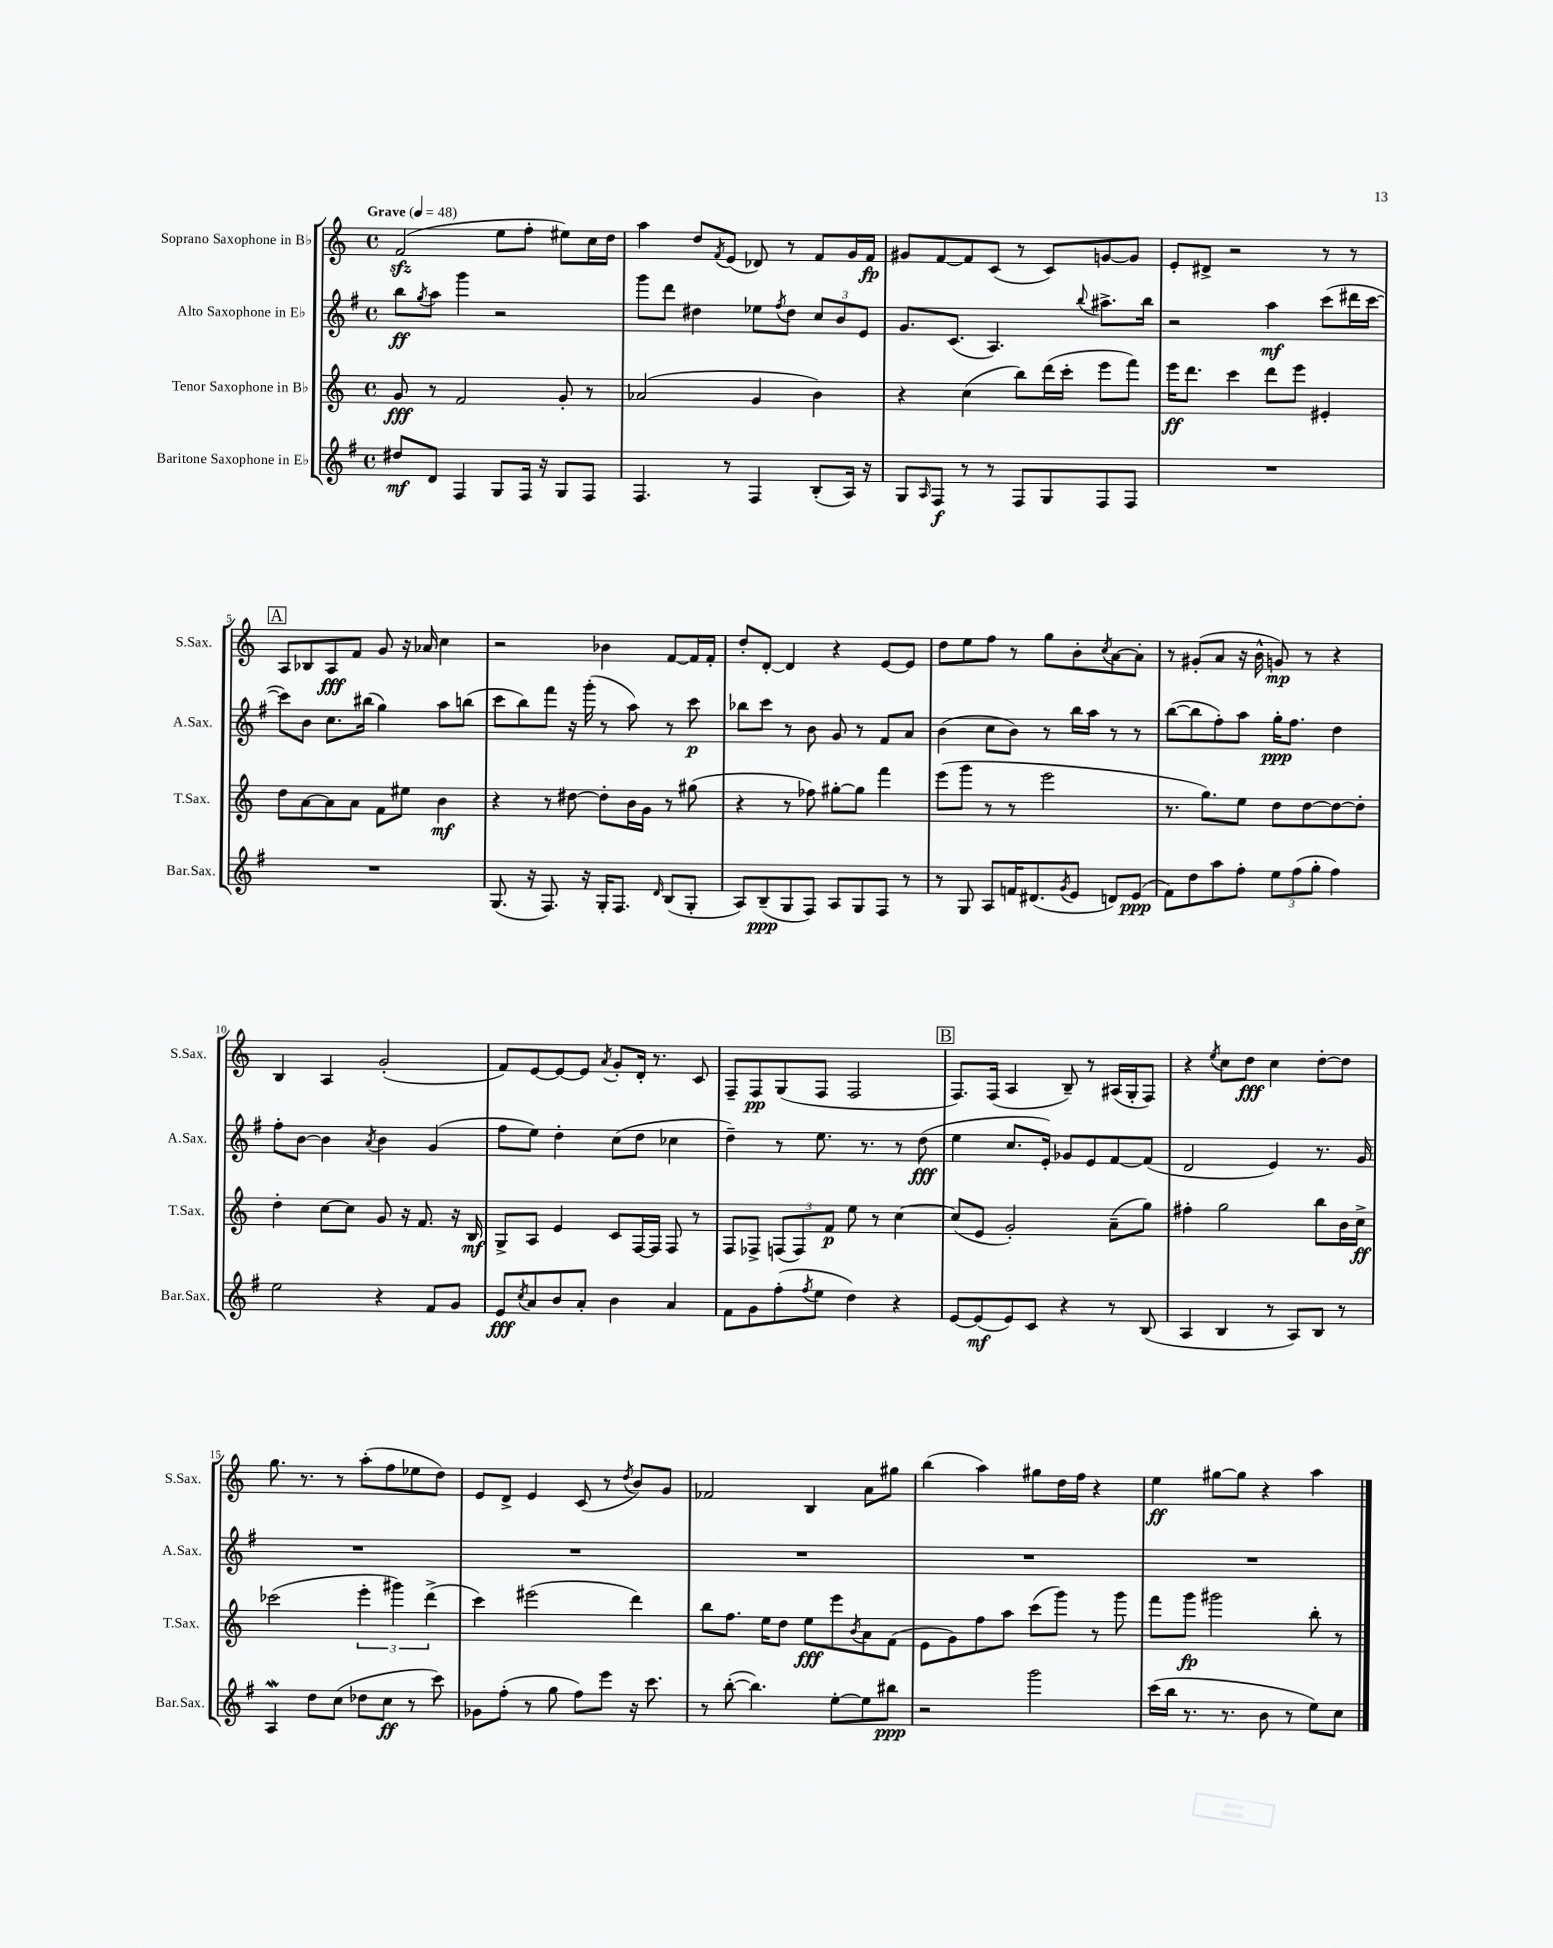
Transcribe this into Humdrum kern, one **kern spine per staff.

**kern	**dynam	**kern	**dynam	**kern	**dynam	**kern	**dynam
*part4	*part4	*part3	*part3	*part2	*part2	*part1	*part1
*staff4	*staff4	*staff3	*staff3	*staff2	*staff2	*staff1	*staff1
*I"Baritone Saxophone in E♭	*	*I"Tenor Saxophone in B♭	*	*I"Alto Saxophone in E♭	*	*I"Soprano Saxophone in B♭	*
*I'Bar.Sax.	*	*I'T.Sax.	*	*I'A.Sax.	*	*I'S.Sax.	*
*clefG2	*	*clefG2	*	*clefG2	*	*clefG2	*
*k[f#]	*	*k[]	*	*k[f#]	*	*k[]	*
*M4/4	*	*M4/4	*	*M4/4	*	*M4/4	*
*met(c)	*	*met(c)	*	*met(c)	*	*met(c)	*
*MM48	*	*MM48	*	*MM48	*	*MM48	*
=1	=1	=1	=1	=1	=1	=1	=1
!	!	!	!	!	!	!LO:TX:a:B:t=Grave	!
8dd#X/L	mf	8g/	fff	8bb\L	ff	(2fzz/	.
.	.	.	.	8qgg/	.	.	.
8d/J	.	8r	.	8aa\J	.	.	.
4F#/	.	2f/	.	4ggg\	.	.	.
8G/L	.	.	.	2r	.	8ee\L	.
16F#/Jk	.	.	.	.	.	8ff'\J	.
16r	.	.	.	.	.	.	.
8G/L	.	8g'/	.	.	.	8ee#X\L)	.
8F#/J	.	8r	.	.	.	16cc\L	.
.	.	.	.	.	.	16dd\JJ	.
=2	=2	=2	=2	=2	=2	=2	=2
4.F#/	.	(2a-X/	.	8ggg\L	.	4aa\	.
.	.	.	.	8ddd\J	.	.	.
.	.	.	.	4dd#X\	.	8dd/L	.
.	.	.	.	.	.	8qf/	.
8r	.	.	.	.	.	(8e/J	.
4F#/	.	4g/	.	8ee-X\L	.	8d-X/)	.
.	.	.	.	8qff#/	.	.	.
.	.	.	.	8dd#\J	.	8r	.
(8B'/L	.	4b\)	.	12cc/L	.	8f/L	.
.	.	.	.	12b/	.	.	.
16A/Jk)	.	.	.	.	.	16g/L	.
.	.	.	.	12e/J	.	.	.
16r	.	.	.	.	.	16f/JJ	fp
=3	=3	=3	=3	=3	=3	=3	=3
8G/L	.	4r	.	8.g/L	.	8g#X/L	.
16qqA/	.	.	.	.	.	.	.
8F#/J	f	.	.	.	.	[8f/	.
.	.	.	.	(8.c/J	.	.	.
8r	.	(4cc\	.	.	.	8f/]	.
8r	.	.	.	4.A/)	.	(8c/J	.
8F#/L	.	8bb\L)	.	.	.	8r	.
8G/	.	(16ddd\L	.	.	.	8c/L)	.
.	.	16ccc'\JJ	.	.	.	.	.
.	.	.	.	8qqbb/	.	.	.
8F#/	.	8eee\L	.	8.aa#X^\L	.	[8gn/	.
8F#/J	.	8fff\J)	.	.	.	8g/J]	.
.	.	.	.	16bb\Jk	.	.	.
=4	=4	=4	=4	=4	=4	=4	=4
1r	.	16eee\KL	ff	2r	.	8e'/L	.
.	.	8.ddd\J	.	.	.	.	.
.	.	.	.	.	.	8d#X^/J	.
.	.	4ccc\	.	.	.	2r	.
.	.	8ddd\L	.	4aa\	mf	.	.
.	.	8eee\J	.	.	.	.	.
.	.	4e#X'/	.	(8ccc\L	.	8r	.
.	.	.	.	16ddd#X\L	.	8r	.
.	.	.	.	[16ccc\JJ	.	.	.
!!LO:LB:g=z
!!LO:REH:place=s1:t=A
=5	=5	=5	=5	=5	=5	=5	=5
1r	.	8dd\L	.	8ccc\L])	.	8A/L	.
.	.	[8a\	.	8b\J	.	8B-X/	.
.	.	8a\]	.	8.cc\L	.	8A/	fff
.	.	8a\J	.	.	.	8f/J	.
.	.	.	.	(16bb#X\Jk	.	.	.
.	.	8f\L	.	4gg\)	.	8g/	.
.	.	8ee#X\J	.	.	.	16r	.
.	.	.	.	.	.	16a-X/	.
.	.	4b\	mf	8aa\L	.	4cc\	.
.	.	.	.	(8bbn\J	.	.	.
=6	=6	=6	=6	=6	=6	=6	=6
(8.G/	.	4r	.	8ccc\L	.	2r	.
.	.	.	.	8bb\)	.	.	.
16r	.	.	.	.	.	.	.
8.F#/)	.	8r	.	8fff#\J	.	.	.
.	.	[8dd#X\	.	16r	.	.	.
16r	.	.	.	(16ggg'\	.	.	.
16G'/KL	.	8dd#'\L]	.	8r	.	4b-X\	.
8.F#/J	.	.	.	.	.	.	.
.	.	16b\L	.	8aa\)	.	.	.
.	.	16g\JJ	.	.	.	.	.
16qqd/	.	.	.	.	.	.	.
(8B/L	.	8r	.	8r	.	[8f/L	.
8G'/J	.	(8gg#X\	.	8ccc\	p	16f/L]	.
.	.	.	.	.	.	16f'/JJ	.
=7	=7	=7	=7	=7	=7	=7	=7
8A/L)	.	4r	.	8bb-X\L	.	8dd'/L	.
(8B~/	ppp	.	.	8ccc\J	.	[8d'/J	.
8G/	.	8r	.	8r	.	4d/]	.
8F#/J)	.	8ff-X\)	.	8b\	.	.	.
8A/L	.	[8gg#X'\L	.	8g/	.	4r	.
8G/	.	8gg#\J]	.	8r	.	.	.
8F#/J	.	4fff\	.	8f#/L	.	[8e/L	.
8r	.	.	.	8a/J	.	8e/J]	.
=8	=8	=8	=8	=8	=8	=8	=8
8r	.	(8eee\L	.	(4b\	.	8dd\L	.
8G/	.	8ggg\J	.	.	.	8ee\	.
8A/L	.	8r	.	8cc\L	.	8ff\J	.
16fn/K	.	8r	.	8b\J)	.	8r	.
(8.d#X/	.	.	.	.	.	.	.
.	.	2eee\	.	8r	.	8gg\L	.
8qg/	.	.	.	.	.	.	.
8e/J	.	.	.	16bb\LL	.	8b'\	.
.	.	.	.	16aa\JJ	.	.	.
.	.	.	.	.	.	8qcc/	.
8dn/L)	.	.	.	8r	.	[8a\	.
(8e/J	ppp	.	.	8r	.	8a'\J]	.
=9	=9	=9	=9	=9	=9	=9	=9
8f#\L)	.	8.r	.	([8bb\L	.	8r	.
8dd\	.	.	.	8bb\]	.	(8g#X'/L	.
.	.	8.gg\L)	.	.	.	.	.
8aa\	.	.	.	8ff#'\)	.	8a/J	.
8ff#'\J	.	8ee\J	.	8aa\J	.	16r	.
.	.	.	.	.	.	16b^^\	.
12ee\L	.	8dd\L	.	16gg'\KL	ppp	8gn/)	mp
.	.	.	.	8.ff#\J	.	.	.
(12ff#\	.	.	.	.	.	.	.
.	.	[8dd\	.	.	.	8r	.
12gg'\J	.	.	.	.	.	.	.
4ff#\)	.	8dd\_	.	4dd\	.	4r	.
.	.	8dd'\J]	.	.	.	.	.
!!LO:LB:g=z
=10	=10	=10	=10	=10	=10	=10	=10
2ee\	.	4dd'\	.	8ff#'\L	.	4B/	.
.	.	.	.	[8b\J	.	.	.
.	.	[8cc\L	.	4b\]	.	4A/	.
.	.	8cc\J]	.	.	.	.	.
.	.	.	.	8qa/	.	.	.
4r	.	8g/	.	4b\	.	(2g'/	.
.	.	16r	.	.	.	.	.
.	.	8.f/	.	.	.	.	.
8f#/L	.	.	.	(4g/	.	.	.
8g/J	.	16r	.	.	.	.	.
.	.	16B/	mf	.	.	.	.
=11	=11	=11	=11	=11	=11	=11	=11
8e/L	fff	8G^/L	.	8ff#\L	.	8f/L)	.
8qcc/	.	.	.	.	.	.	.
8a/	.	8A/J	.	8ee\J)	.	[8e/	.
8b/	.	4e/	.	4dd'\	.	8e/_	.
8a'/J	.	.	.	.	.	8e/J]	.
.	.	.	.	.	.	8qa/	.
4b\	.	8c/L	.	(8cc\L	.	8g'/L	.
.	.	[16F/L	.	8dd\J	.	16d'/Jk	.
.	.	16F/JJ]	.	.	.	8.r	.
4a/	.	8F/	.	4cc-X\	.	.	.
.	.	8r	.	.	.	8c/	.
=12	=12	=12	=12	=12	=12	=12	=12
8f#\L	.	8F/L	.	4dd~\)	.	8F~/L	.
8g\	.	8F-X^/J	.	.	.	8F/	pp
(8ff#'\	.	(12Fn/L	.	8r	.	(8G/	.
.	.	12F/)	.	.	.	.	.
8qff#/	.	.	.	.	.	.	.
8ee\J	.	.	.	8.ee\	.	8F/J	.
.	.	12f/J	p	.	.	.	.
4dd\)	.	8ee\	.	.	.	2F/	.
.	.	.	.	8.r	.	.	.
.	.	8r	.	.	.	.	.
4r	.	[4cc\	.	8r	.	.	.
.	.	.	.	(8dd\	fff	.	.
!!LO:REH:place=s1:t=B
=13	=13	=13	=13	=13	=13	=13	=13
[8e/L	.	(8cc/L]	.	4ee\	.	8.F/L)	.
(8e/]	mf	8e/J	.	.	.	.	.
.	.	.	.	.	.	(16F/Jk	.
8e/)	.	2g'/)	.	8.cc/L	.	4A/	.
8c/J	.	.	.	.	.	.	.
.	.	.	.	16e'/Jk)	.	.	.
4r	.	.	.	8g-X/L	.	8B~/)	.
.	.	.	.	8e/	.	8r	.
8r	.	(8a~\L	.	[8f#/	.	(16A#X/LL	.
.	.	.	.	.	.	16G'/J	.
(8B/	.	8gg\J)	.	(8f#/J]	.	8F/J)	.
=14	=14	=14	=14	=14	=14	=14	=14
4A/	.	4ff#X'\	.	2d/	.	4r	.
.	.	.	.	.	.	8qee/	.
4B/	.	2gg\	.	.	.	8cc\L	.
.	.	.	.	.	.	8dd\J	fff
8r	.	.	.	4e/)	.	4cc\	.
8A/L)	.	.	.	.	.	.	.
8B/J	.	8bb\L	.	8.r	.	[8dd'\L	.
8r	.	16b\L	.	.	.	8dd\J]	.
.	.	16cc^\JJ	ff	16g/	.	.	.
!!LO:LB:g=z
=15	=15	=15	=15	=15	=15	=15	=15
4AW/	.	(2ccc-X\	.	1r	.	8.gg\	.
.	.	.	.	.	.	8.r	.
8dd\L	.	.	.	.	.	.	.
(8cc\J	.	.	.	.	.	8r	.
8dd-X\L	.	6eee'\	.	.	.	(8aa'\L	.
8cc\J	ff	.	.	.	.	8ff\	.
.	.	6ggg#X\)	.	.	.	.	.
8r	.	.	.	.	.	8ee-X\	.
.	.	(6ddd^\	.	.	.	.	.
8ccc\)	.	.	.	.	.	8dd\J)	.
=16	=16	=16	=16	=16	=16	=16	=16
8g-X\L	.	4ccc\)	.	1r	.	8e/L	.
(8ff#'\J	.	.	.	.	.	8d^/J	.
8r	.	(2eee#X\	.	.	.	4e/	.
8gg\	.	.	.	.	.	.	.
8ff#\L)	.	.	.	.	.	(8c/	.
8eee\J	.	.	.	.	.	8r	.
.	.	.	.	.	.	8qdd/	.
16r	.	4ddd\)	.	.	.	8b/L)	.
8.ccc\	.	.	.	.	.	.	.
.	.	.	.	.	.	8g/J	.
=17	=17	=17	=17	=17	=17	=17	=17
8r	.	8bb\L	.	1r	.	2f-X/	.
([8bb'\	.	8.ff\J	.	.	.	.	.
4.bb\])	.	.	.	.	.	.	.
.	.	16ee\KL	.	.	.	.	.
.	.	8dd\J	.	.	.	.	.
.	.	8ee\L	fff	.	.	4B/	.
[8ee'\L	.	8eee\	.	.	.	.	.
.	.	8qb/	.	.	.	.	.
8ee\]	.	8a\	.	.	.	8a\L	.
8bb#X\J	ppp	(8f\J	.	.	.	8gg#X\J	.
=18	=18	=18	=18	=18	=18	=18	=18
2r	.	8e\L	.	1r	.	(4bb\	.
.	.	8g\)	.	.	.	.	.
.	.	8ff\	.	.	.	4aa\)	.
.	.	8aa\J	.	.	.	.	.
2ggg\	.	(8ccc\L	.	.	.	8gg#X\L	.
.	.	8ggg\J)	.	.	.	16dd\L	.
.	.	.	.	.	.	16ff\JJ	.
.	.	8r	.	.	.	4r	.
.	.	8ggg\	.	.	.	.	.
=19	=19	=19	=19	=19	=19	=19	=19
(16ccc\LL	.	8fff\L	.	1r	.	4ee\	ff
16bb\JJ	.	.	.	.	.	.	.
8.r	.	8ggg\J	fp	.	.	.	.
.	.	2ggg#X\	.	.	.	[8gg#X\L	.
8.r	.	.	.	.	.	.	.
.	.	.	.	.	.	8gg#\J]	.
8b\	.	.	.	.	.	4r	.
8r	.	.	.	.	.	.	.
8ee\L)	.	8bb'\	.	.	.	4aa\	.
8cc\J	.	8r	.	.	.	.	.
==	==	==	==	==	==	==	==
*-	*-	*-	*-	*-	*-	*-	*-
